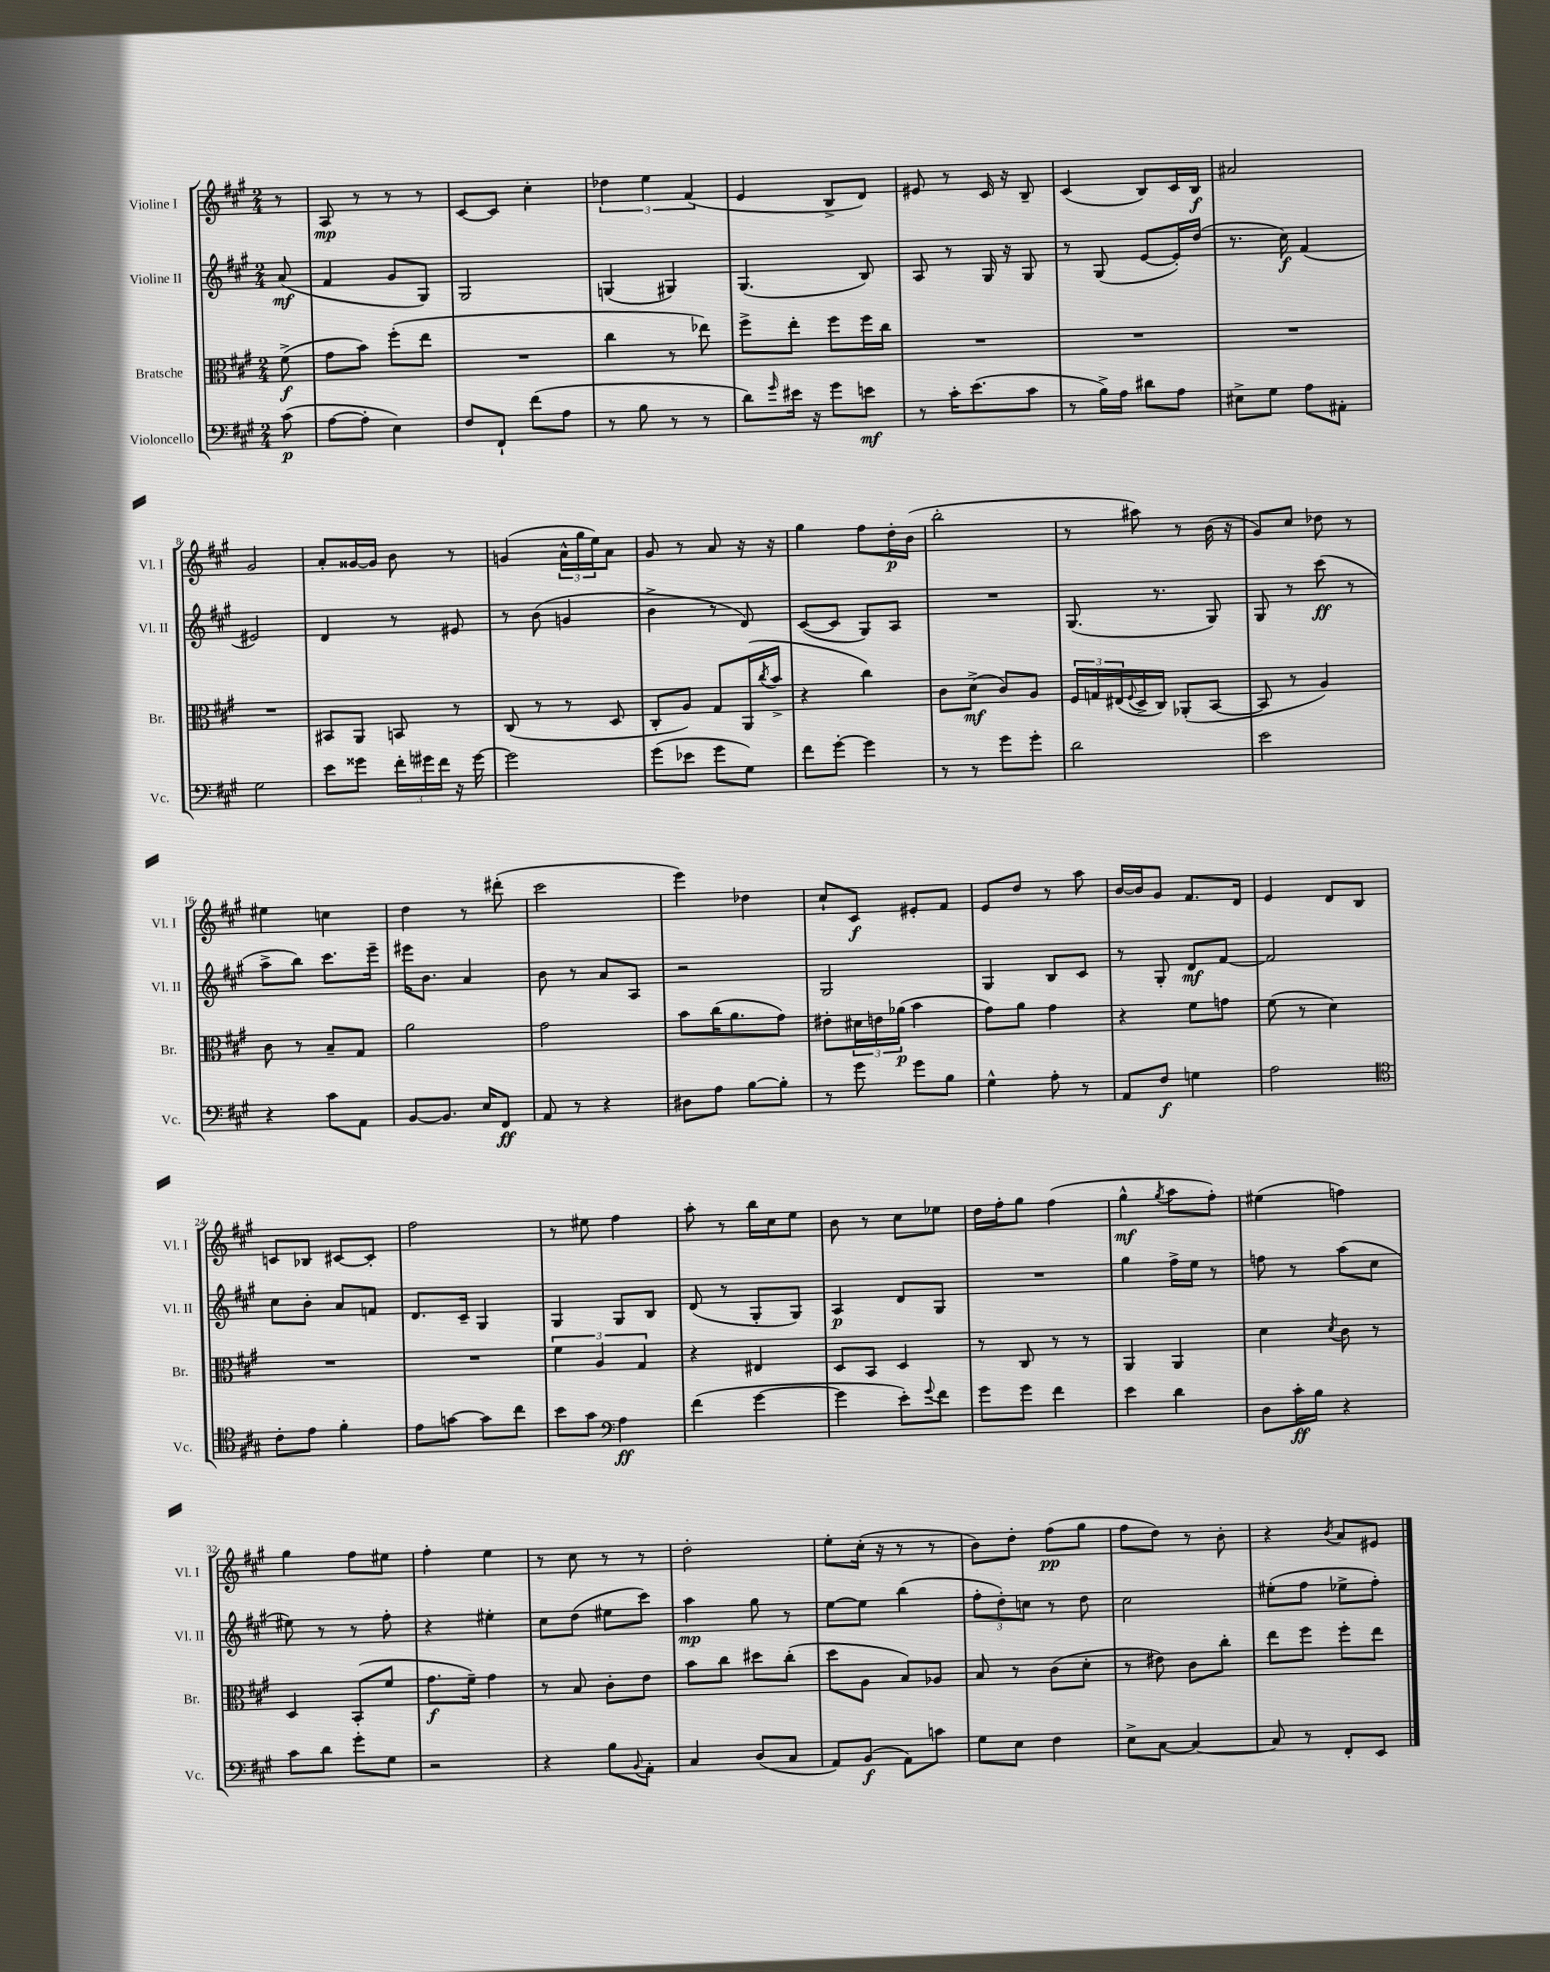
<<
\new StaffGroup <<
\new Staff = "s0" \with { instrumentName = "Violine I" shortInstrumentName = "Vl. I" } {
    \clef treble \key a \major \numericTimeSignature \time 2/4 \partial 8
    r8 |
    a8\mp r8 r8 r8 |
    cis'8~ cis'8 cis''4-. |
    \tuplet 3/2 { des''4 e''4 fis'4( } |
    e'4 b8-> d'8) |
    eis'8 r8 cis'16 r16 b8-- |
    cis'4( b8) cis'16 b16\f |
    ais'2 |
    gis'2 |
    a'8-. gisis'16~ gisis'16 b'8 r8 |
    g'4( \tuplet 3/2 { a'16-^ gis''16 e''16) } a'8 |
    gis'8 r8 a'8 r16 r16 |
    gis''4 fis''8 d''16-.\p b'16( |
    b''2-. |
    r8 ais''8) r8 b'16( r16 |
    gis'8) cis''8 des''8 r8 |
    eis''4 c''4 |
    d''4 r8 dis'''8-.( |
    cis'''2 |
    e'''4) des''4 |
    cis''8-! cis'8\f eis'8-. fis'8 |
    e'8 d''8 r8 a''8 |
    b'16~ b'16 gis'8 fis'8. d'16 |
    e'4 d'8 b8 |
    c'8 bes8 cis'8~ cis'8-. |
    fis''2 |
    r8 eis''8 fis''4 |
    a''8-. r8 b''16 cis''16 e''8 |
    b'8 r8 cis''8 ees''8 |
    d''16 fis''16-. gis''8 fis''4( |
    gis''4-^\mf \acciaccatura { gis''8 } a''8 fis''8-.) |
    eis''4( f''4) |
    gis''4 fis''8 eis''8 |
    fis''4-. e''4 |
    r8 cis''8 r8 r8 |
    d''2-. |
    e''8-. cis''16-.( r16 r8 r8 |
    b'8) d''8-. fis''8\pp( gis''8 |
    fis''8 d''8) r8 b'8-. |
    r4 \acciaccatura { b'8 } a'8 eis'8 \bar "|." |
}
\new Staff = "s1" \with { instrumentName = "Violine II" shortInstrumentName = "Vl. II" } {
    \clef treble \key a \major \numericTimeSignature \time 2/4 \partial 8
    a'8\mf( |
    fis'4 gis'8 gis8) |
    gis2 |
    g4( gis4) |
    gis4.( b8) |
    a8 r8 gis16 r16 gis8 |
    r8 gis8( e'8~ e'16-.) d''16( |
    r8. cis''16\f) fis'4( |
    eis'2) |
    d'4 r8 eis'8 |
    r8 b'8( g'4 |
    b'4-> r8 d'8) |
    cis'8~( cis'8 gis8) a8 |
    R2 |
    gis8.( r8. gis8) |
    gis8 r8 cis'''8\ff( r8 |
    a''8-> b''8) cis'''8. e'''16-- |
    eis'''16 b'8. a'4 |
    b'8 r8 a'8 a8 |
    r2 |
    gis2 |
    gis4 b8 cis'8 |
    r8 gis8-. d'8\mf fis'8~ |
    fis'2 |
    cis''8 b'8-. a'8 f'8 |
    d'8. cis'16-- gis4 |
    gis4 gis8 b8 |
    d'8( r8 gis8-. gis8) |
    a4\p d'8 gis8 |
    R2 |
    gis''4 fis''16-> e''16 r8 |
    f''8 r8 a''8( cis''8 |
    eis''8) r8 r8 fis''8-. |
    r4 eis''4-. |
    cis''8 d''8( eis''8 cis'''8) |
    a''4\mp gis''8 r8 |
    e''8~ e''8 b''4( |
    \tuplet 3/2 { fis''8-. d''8-.) c''8 } r8 d''8 |
    cis''2 |
    eis''8-.( fis''8 ees''8-> fis''8-.) \bar "|." |
}
\new Staff = "s2" \with { instrumentName = "Bratsche" shortInstrumentName = "Br." } {
    \clef alto \key a \major \numericTimeSignature \time 2/4 \partial 8
    fis'8->\f( |
    gis'8 b'8) fis''8-.( e''8 |
    R2 |
    cis''4 r8 ees''8) |
    fis''8-> e''8-. fis''8 fis''16 cis''16 |
    R2 |
    R2 |
    R2 |
    R2 |
    bis,8 a,8 b,8 r8 |
    cis8( r8 r8 d8 |
    cis8-. a8) gis8 a,16( \acciaccatura { cis''8 } b'16-> |
    r4 cis''4) |
    cis'8 d'8->\mf( cis'8) a8 |
    \tuplet 3/2 { fis16 g16 eis16( } \appoggiatura { fis8 } d16-> cis16) aes,8-.( b,8~ |
    b,8 r8 a4) |
    cis'8 r8 b8-- gis8 |
    a'2 |
    gis'2 |
    b'8 cis''16( a'8. gis'8) |
    eis'8-. \tuplet 3/2 { dis'16 e'16 aes'16\p( } b'4 |
    gis'8) a'8 gis'4 |
    r4 fis'8 g'8 |
    fis'8( r8 d'4) |
    R2 |
    R2 |
    \tuplet 3/2 { fis'4 a4 gis4 } |
    r4 eis4 |
    d8 b,8 d4 |
    r8 cis8 r8 r8 |
    a,4 a,4 |
    d'4 \acciaccatura { d'8 } cis'8 r8 |
    d4 b,8-.( fis'8 |
    gis'8.\f fis'16--) gis'4 |
    r8 b8 cis'8-. e'8 |
    b'8 cis''8 dis''8 cis''8-.( |
    d''8 a8 b8) aes8 |
    b8 r8 cis'8( d'8-. |
    r8 eis'8) cis'8 cis''8-. |
    e''8 fis''8 fis''8-. e''8 \bar "|." |
}
\new Staff = "s3" \with { instrumentName = "Violoncello" shortInstrumentName = "Vc." } {
    \clef bass \key a \major \numericTimeSignature \time 2/4 \partial 8
    cis'8\p( |
    a8~ a8-. e4) |
    fis8 fis,8-! fis'8( a8 |
    r8 b8 r8 r8 |
    d'8) \grace { gis'16 } eis'16 r16 gis'8 e'8\mf |
    r8 cis'16-. e'8.( cis'8 |
    r8 b16->) a16 dis'8 a8 |
    eis8-> gis8 a8 ais,8-. |
    gis2 |
    e'8 gisis'8 \tuplet 3/2 { fis'16-. gis'16 fis'16 } r16 gis'16~ |
    gis'2 |
    gis'8( ees'8 gis'8 gis8) |
    fis'8 gis'8~-. gis'4 |
    r8 r8 gis'8 gis'8-. |
    d'2 |
    e'2 |
    r4 cis'8 a,8 |
    b,8~ b,8. e16 fis,8\ff |
    a,8 r8 r4 |
    dis8 a8 b8~ b8-. |
    r8 gis'8 gis'8 b8 |
    gis4-^ a8-. r8 |
    a,8 fis8\f g4 |
    a2 |
    \clef tenor cis'8-. e'8 fis'4-. |
    e'8 g'8~ g'8 cis''8 |
    b'8 gis'8 \clef bass a4\ff |
    fis'4( gis'4~ |
    gis'4 e'8-.) \appoggiatura { gis'8 } fis'8 |
    gis'8 gis'8 fis'4 |
    e'4 d'4 |
    d8 cis'16-.\ff b16 r4 |
    cis'8 d'8 gis'8-. gis8 |
    r2 |
    r4 b8 \appoggiatura { b,8 } a,8-. |
    cis4 d8( cis8 |
    a,8) b,8\f( a,8) c'8 |
    gis8 e8 fis4 |
    e8-> cis8~ cis4~ |
    cis8 r8 fis,8-. e,8 \bar "|." |
}
>>
>>
